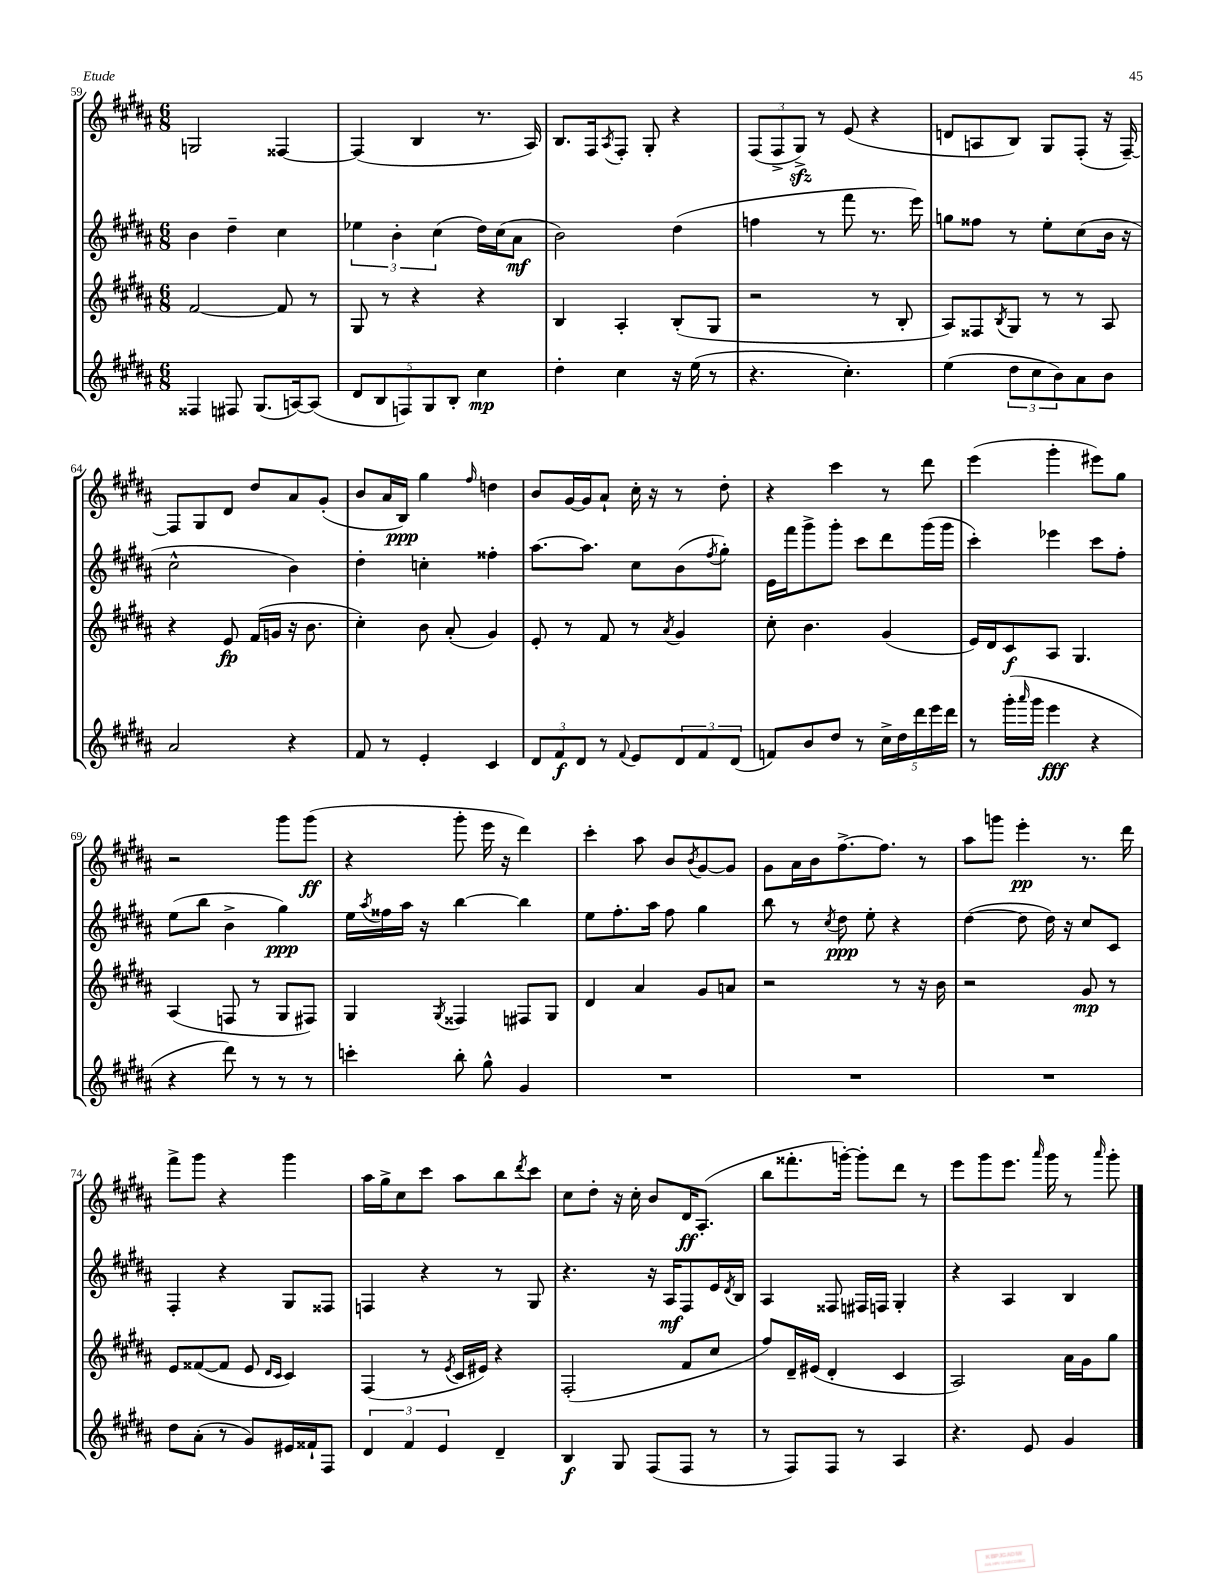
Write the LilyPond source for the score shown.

<<
\new StaffGroup <<
\new Staff = "s0" {
    \clef treble \key b \major \numericTimeSignature \time 6/8
    g2 fisis4~ |
    fisis4( b4 r8. ais16) |
    b8. fis16 \acciaccatura { ais8 } fis8-. gis8-. r4 |
    \tuplet 3/2 { fis8( fis8-> gis8->\sfz) } r8 e'8( r4 |
    d'8 a8 b8) gis8 fis8-.( r16 fis16~--) |
    fis8 gis8 dis'8 dis''8 ais'8 gis'8-.( |
    b'8 ais'16 b16\ppp) gis''4 \grace { fis''16 } d''4 |
    b'8 gis'16~ gis'16 ais'8-! cis''16-. r16 r8 dis''8-. |
    r4 cis'''4 r8 dis'''8 |
    e'''4( gis'''4-. eis'''8) gis''8 |
    r2 gis'''8 gis'''8\ff( |
    r4 gis'''8-. e'''16 r16 dis'''4) |
    cis'''4-. ais''8 b'8 \acciaccatura { b'8 } gis'8~ gis'8 |
    gis'8 ais'16 b'16 fis''8.~-> fis''8. r8 |
    ais''8 g'''8 e'''4-.\pp r8. dis'''16 |
    fis'''8-> gis'''8 r4 gis'''4 |
    ais''16 gis''16-> cis''8 cis'''8 ais''8 b''8 \acciaccatura { dis'''8 } cis'''8 |
    cis''8 dis''8-. r16 cis''16-. b'8 dis'16\ff ais8.-.( |
    b''8 fisis'''8.-. g'''16~-.) g'''8-. dis'''8 r8 |
    e'''8 gis'''8 e'''8. \grace { ais'''16 } gis'''16 r8 \grace { ais'''16 } gis'''8-. \bar "|." |
}
\new Staff = "s1" {
    \clef treble \key b \major \numericTimeSignature \time 6/8
    b'4 dis''4-- cis''4 |
    \tuplet 3/2 { ees''4 b'4-. cis''4( } dis''16) cis''16( ais'8\mf |
    b'2) dis''4( |
    f''4 r8 fis'''8 r8. e'''16) |
    g''8 fisis''8 r8 e''8-. cis''8( b'16 r16 |
    cis''2-^ b'4) |
    dis''4-. c''4-. fisis''4-. |
    ais''8.~ ais''8. cis''8 b'8( \acciaccatura { fis''8 } gis''8-.) |
    e'16 fis'''16 gis'''8-> gis'''8-. cis'''8 dis'''8 gis'''16( gis'''16 |
    cis'''4-.) ees'''4 cis'''8 fis''8-. |
    e''8( b''8 b'4-> gis''4\ppp) |
    e''16 \acciaccatura { ais''8 } fisis''16 ais''16 r16 b''4~ b''4 |
    e''8 fis''8.-. ais''16 fis''8 gis''4 |
    b''8 r8 \acciaccatura { cis''8 } dis''8\ppp e''8-. r4 |
    dis''4~( dis''8 dis''16) r16 cis''8 cis'8 |
    fis4-. r4 gis8 fisis8 |
    f4 r4 r8 gis8 |
    r4. r16 ais16\mf fis8 e'16 \acciaccatura { dis'8 } b16 |
    ais4 fisis8 fis16 f16 gis4-. |
    r4 ais4 b4 \bar "|." |
}
\new Staff = "s2" {
    \clef treble \key b \major \numericTimeSignature \time 6/8
    fis'2~ fis'8 r8 |
    gis8 r8 r4 r4 |
    b4 ais4-. b8-.( gis8 |
    r2 r8 b8-. |
    ais8) fisis8 \acciaccatura { b8 } gis8 r8 r8 ais8 |
    r4 e'8\fp fis'16( g'16 r16 b'8. |
    cis''4-.) b'8 ais'8-.( gis'4) |
    e'8-. r8 fis'8 r8 \acciaccatura { ais'8 } gis'4 |
    cis''8-. b'4. gis'4( |
    e'16) dis'16 cis'8\f ais8 gis4. |
    ais4( f8 r8 gis8 fis8) |
    gis4 \acciaccatura { gis8 } fisis4 fis8 gis8 |
    dis'4 ais'4 gis'8 a'8 |
    r2 r8 r16 b'16 |
    r2 gis'8\mp r8 |
    e'8 fisis'8~( fisis'8 e'8 \grace { dis'16 cis'16 } cis'4) |
    fis4( r8 \acciaccatura { e'8 } cis'16 eis'16) r4 |
    fis2-.( fis'8 cis''8 |
    fis''8) dis'16-- eis'16( dis'4-. cis'4 |
    ais2) ais'16 gis'16 gis''8 \bar "|." |
}
\new Staff = "s3" {
    \clef treble \key b \major \numericTimeSignature \time 6/8
    fisis4 fis8 gis8.( a16~) a8( |
    \tuplet 5/4 { dis'8 b8 f8) gis8 b8-. } cis''4\mp |
    dis''4-. cis''4 r16 e''16( r8 |
    r4. cis''4.-.) |
    e''4( \tuplet 3/2 { dis''8 cis''8 b'8) } ais'8 b'8 |
    ais'2 r4 |
    fis'8 r8 e'4-. cis'4 |
    \tuplet 3/2 { dis'8 fis'8\f dis'8 } r8 \appoggiatura { fis'8 } e'8 \tuplet 3/2 { dis'8 fis'8 dis'8( } |
    f'8) b'8 dis''8 r8 \tuplet 5/4 { cis''16-> dis''16 dis'''16 e'''16 dis'''16 } |
    r8 gis'''16-.( \grace { ais'''16 } gis'''16 e'''4\fff r4 |
    r4 dis'''8) r8 r8 r8 |
    c'''4-. b''8-. gis''8-^ gis'4 |
    R2. |
    R2. |
    R2. |
    dis''8 ais'8-.( r8 gis'8) eis'16 fisis'16-! fis8 |
    \tuplet 3/2 { dis'4 fis'4 e'4 } dis'4-- |
    b4\f gis8 fis8( fis8 r8 |
    r8 fis8) fis8 r8 ais4 |
    r4. e'8 gis'4 \bar "|." |
}
>>
>>
\layout { \context { \Score currentBarNumber = #59 } }
